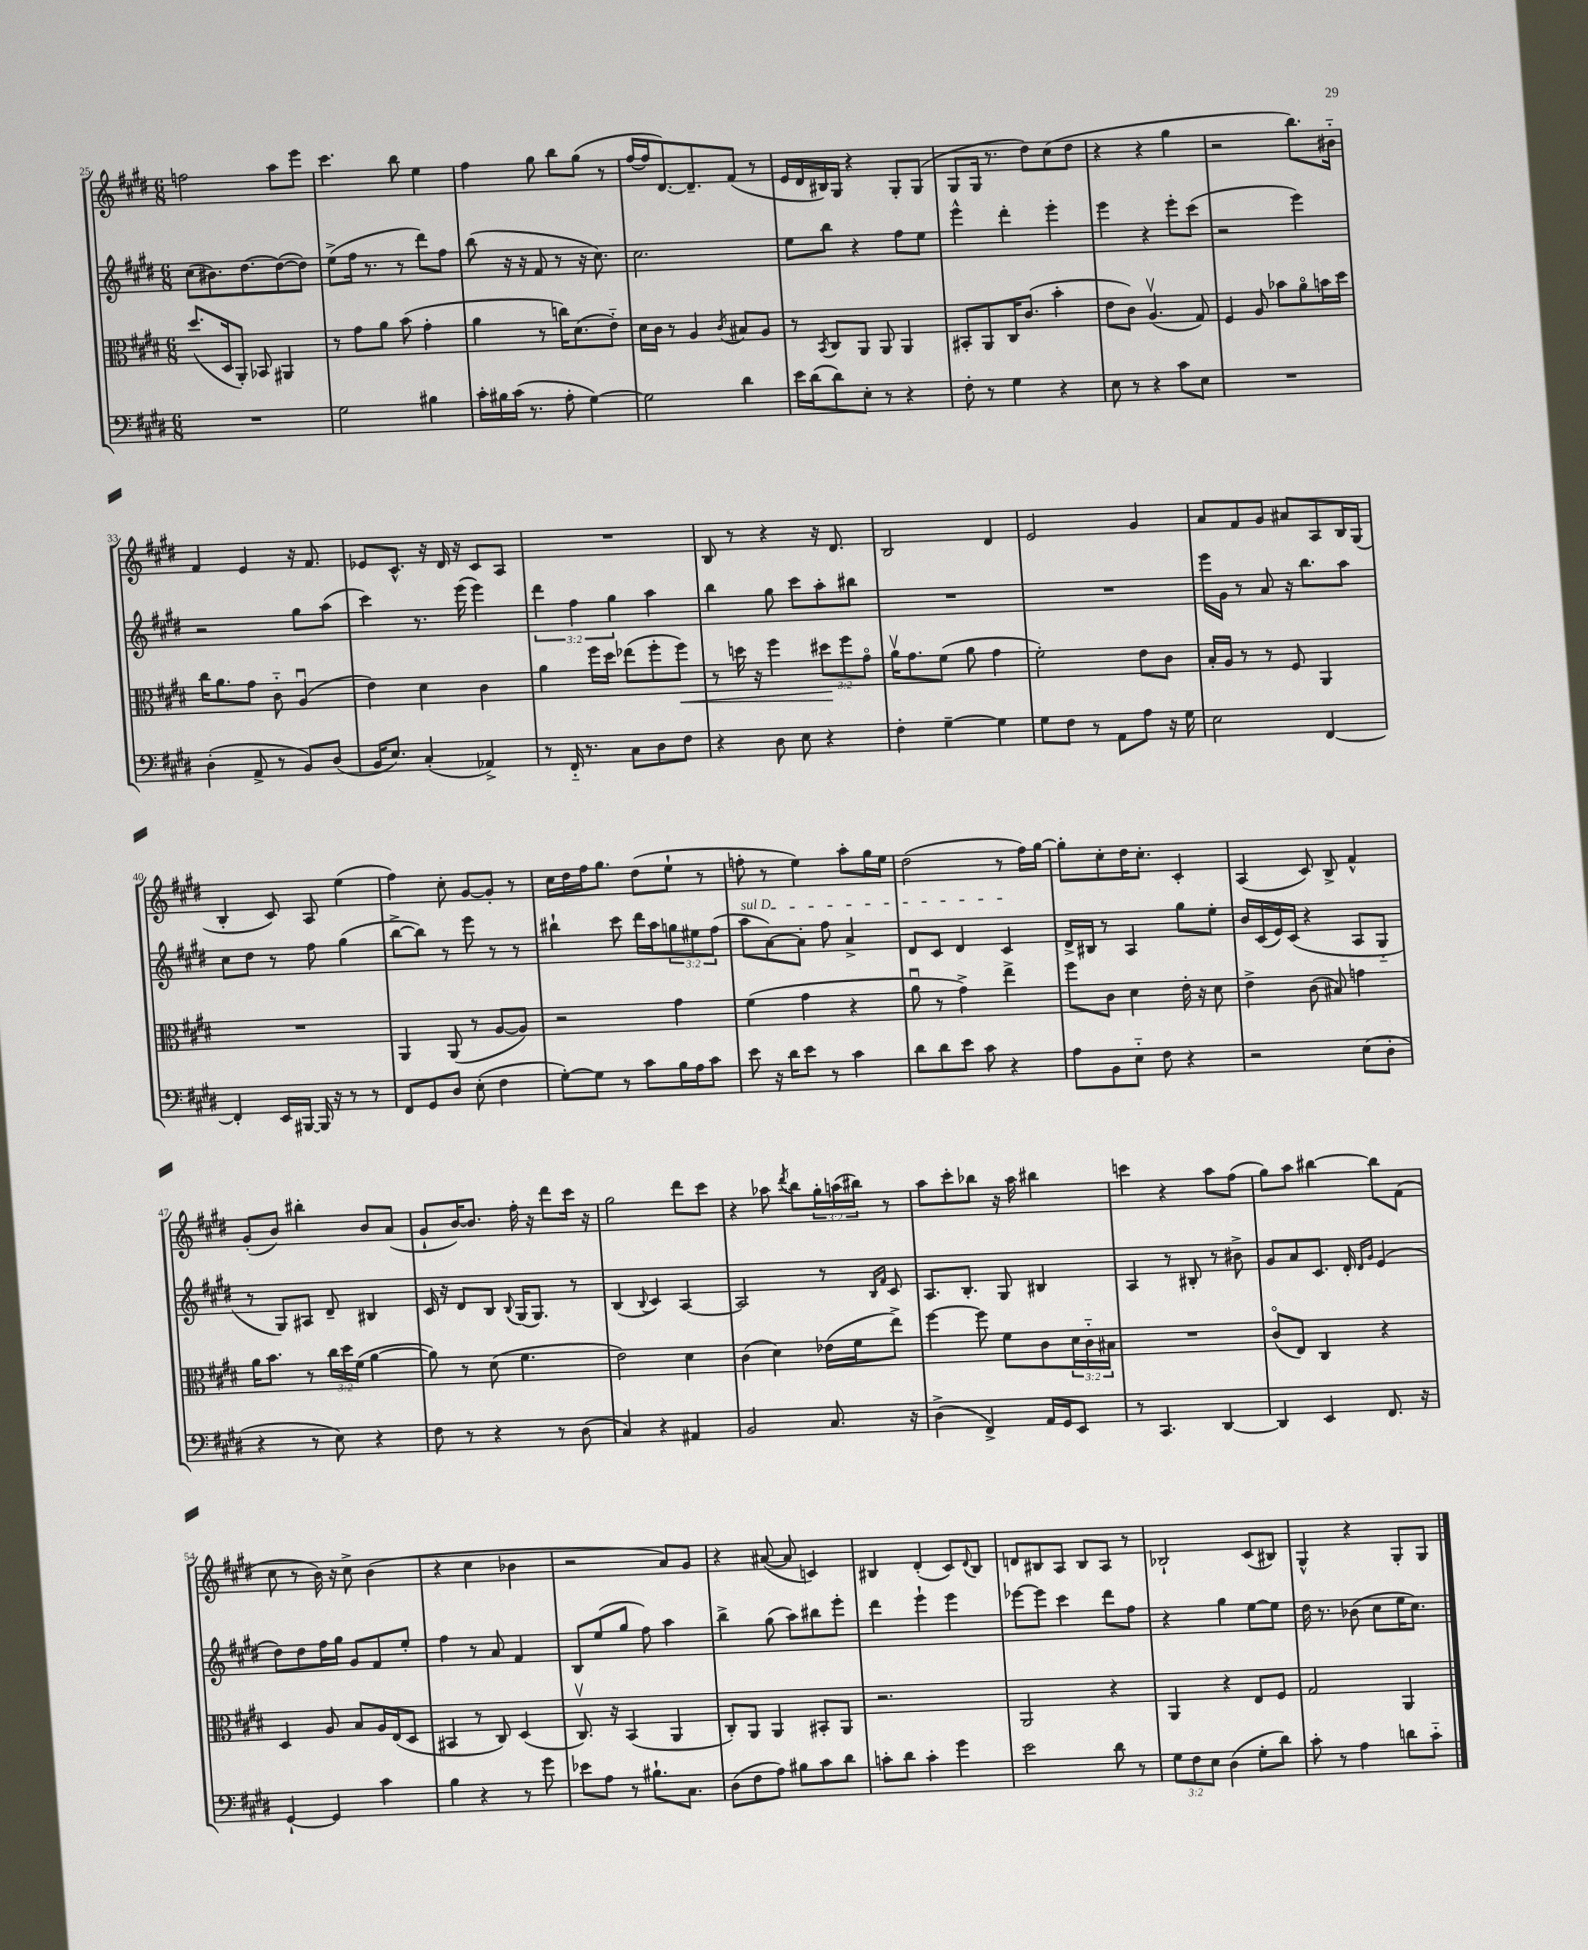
<<
\new StaffGroup <<
\new Staff = "s0" {
    \clef treble \key e \major \numericTimeSignature \time 6/8 \override Staff.TupletNumber.text = #tuplet-number::calc-fraction-text
    f''2 a''8 e'''8 |
    cis'''4. b''8 e''4 |
    fis''4 gis''8 b''8 gis''8( r8 |
    fis''16~ fis''16 dis'8.~) dis'8.-- fis'8( r8 |
    e'16 dis'16 bis16) gis16 r4 gis8-. gis8( |
    gis8 gis16 r8. dis''8) cis''8( dis''8 |
    r4 r4 gis''4 |
    r2 b''8.) bis'16-_ |
    fis'4 e'4 r16 fis'8. |
    ees'8 cis'8.-^ r16 dis'16 r16 cis'8 a8 |
    R2. |
    b8 r8 r4 r16 dis'8. |
    b2 dis'4 |
    e'2 gis'4 |
    a'8 fis'8 gis'8 ais'8 a8 b16 gis16( |
    b4-. cis'8) a8 e''4( |
    fis''4) cis''8-. gis'8~ gis'8-. r8 |
    cis''16 dis''16 fis''16 gis''8. dis''8( e''8-! r8 |
    f''8-. r8 e''4) a''8-. gis''16 e''16 |
    dis''2( r8 fis''16) gis''16~ |
    gis''8-. cis''8-. dis''16 cis''8.-. cis'4-. |
    a4( cis'8) b8-> fis'4-^ |
    gis'8-.( b'8) bis''4-. b'8 a'8( |
    gis'8-! b'16~) b'8. fis''16-. r16 dis'''8 cis'''16 r16 |
    gis''2 dis'''8 cis'''8 |
    r4 aes''8 \acciaccatura { dis'''8 } b''8 \tuplet 3/2 { gis''16-. a''16( bis''16) } r8 |
    a''8 cis'''8-. bes''8 r16 a''16 bis''4 |
    c'''4 r4 a''8 fis''8( |
    gis''8) a''8 bis''4~ bis''8 fis'8( |
    cis''8 r8 b'16) r16 cis''8-> b'4( |
    r4 cis''4 bes'4 |
    r2 a'8) gis'8 |
    r4 ais'8~( ais'8 c'4) |
    bis4 dis'4-.( cis'8) \appoggiatura { dis'8 } bis8 |
    d'8 bis8 a8 bis8 a8 r8 |
    bes2-! cis'8( bis8) |
    gis4-^ r4 gis8-. gis8 \bar "|." |
}
\new Staff = "s1" {
    \clef treble \key e \major \numericTimeSignature \time 6/8 \override Staff.TupletNumber.text = #tuplet-number::calc-fraction-text
    cis''8( bis'8.) dis''8.~ dis''8~( dis''8) |
    e''8->( fis''16 r8. r8 dis'''8) fis''8 |
    b''8( r16 r16 fis'8 r8 r16 cis''8.) |
    cis''2. |
    e''8 b''8 r4 fis''8 e''8 |
    e'''4-^ dis'''4-. e'''4-. |
    e'''4 r4 e'''8-. cis'''8( |
    r2 e'''4) |
    r2 gis''8 a''8( |
    cis'''4) r8. e'''16( e'''4) |
    \tuplet 3/2 { dis'''4 fis''4 gis''4 } a''4 |
    b''4 gis''8 cis'''8 a''8-. bis''8 |
    R2. |
    R2. |
    e'''16 gis'16 r8 a'8 r16 b''8. a''8 |
    cis''8 dis''8 r8 fis''8 gis''4( |
    b''8~-> b''8) r8 e'''8 r8 r8 |
    bis''4-! cis'''8 dis'''16 a''16 \tuplet 3/2 { g''8 eis''8 fis''8( } |
    \once \override TextSpanner.bound-details.left.text = \markup { \italic "sul D" } a''8\startTextSpan a'8~) a'8-. fis''8 a'4-> |
    dis'8 cis'8 dis'4 cis'4\stopTextSpan |
    dis'16-> bis16 r8 a4 gis''8 e''8-. |
    b'16 cis'16( e'16) cis'16( r4 a8 gis8-_ |
    r8 gis8) ais8 dis'8-- bis4 |
    cis'16 r16 dis'8 b8 \appoggiatura { b8 } gis16( gis8.) r8 |
    b4( \appoggiatura { b8 } cis'4) a4~ |
    a2 r8 \grace { b16 fis'16 } cis'8 |
    a8. b8.-. gis8 bis4 |
    a4 r8 bis8-. r8 bis'8-> |
    gis'8 a'8 cis'8. dis'16-. \grace { dis'16 gis'16 } e'4( |
    dis''8) dis''8 fis''16 gis''16 gis'8 fis'8 e''8-. |
    fis''4 r8 a'8 fis'4 |
    b8 e''8( gis''8 fis''8) a''4 |
    b''4-> gis''8( a''8) bis''8 e'''8-. |
    dis'''4 e'''4-! e'''4 |
    ees'''8~ ees'''8 cis'''4 dis'''8 fis''8 |
    r4 gis''4 e''8~ e''8 |
    dis''16 r8. bes'8( cis''8 e''16 cis''8.) \bar "|." |
}
\new Staff = "s2" {
    \clef alto \key e \major \numericTimeSignature \time 6/8 \override Staff.TupletNumber.text = #tuplet-number::calc-fraction-text
    dis''8.( dis16 a,8-.) bes,8 ais,4 |
    r8 gis'8 a'8 b'8( gis'4-. |
    a'4 r8 c''16) dis'8.( e'8-_) |
    dis'16 cis'16 r8 a4 \acciaccatura { cis'8 } bis8 a8 |
    r8 \acciaccatura { b,8 } cis8 a,8 a,8 a,4 |
    bis,8-. a,8 cis16 cis'8.( b'4-. |
    e'8 cis'8) a4.\upbow( gis8) |
    fis4 a8 bes'8 a'8\flageolet b'16 dis''16 |
    cis''16 a'8. gis'8 cis'8-_ a4\downbow( |
    e'4) dis'4 cis'4 |
    a'4 fis''16 dis''16 ees''8( fis''8-. fis''8\<) |
    r8 d''16 r16 fis''4 \tuplet 3/2 { dis''8\! fis''8 gis'8\flageolet } |
    a'16\upbow gis'8. fis'8( a'8 gis'4 |
    fis'2-.) e'8 cis'8 |
    b16-. a16 r8 r8 fis8 a,4 |
    R2. |
    a,4 a,8( r8 a8~ a8) |
    r2 gis'4 |
    fis'4( gis'4 r4 |
    a'8\downbow r8 gis'4->) e''4-> |
    fis''8 cis'8 dis'4 e'16-. r16 dis'8 |
    e'4-> cis'8( bis8) g'4 |
    a'16 b'8. r8 \tuplet 3/2 { cis''16 dis''16 fis'16( } a'4~ |
    a'8) r8 dis'8( fis'4. |
    e'2) dis'4 |
    cis'4( dis'4) ees'16( fis'16 e''8->) |
    fis''4~ fis''8 fis'8 cis'8 \tuplet 3/2 { dis'16 cis'16-_ bis16 } |
    R2. |
    cis'8\flageolet( e8) cis4 r4 |
    dis4 a8 b8 a16 e16( dis8 |
    bis,4 r8 cis8) dis4( |
    cis8.\upbow) r16 b,4( a,4 |
    cis8-.) a,8 a,4 bis,8-. a,8 |
    r2. |
    a,2 r4 |
    a,4 r4 e8 fis8 |
    gis2 a,4 \bar "|." |
}
\new Staff = "s3" {
    \clef bass \key e \major \numericTimeSignature \time 6/8 \override Staff.TupletNumber.text = #tuplet-number::calc-fraction-text
    R2. |
    gis2 bis4 |
    cis'16-. bis16 cis'16( r8. a8-. gis4~) |
    gis2 dis'4 |
    e'16 dis'16( dis'8) e8-. r8 r4 |
    fis8-. r8 gis4 r4 |
    e8 r8 r4 cis'8 e8 |
    R2. |
    dis4-.( a,8-> r8 b,8) dis8( |
    b,16 e8.) cis4-.( aes,4->) |
    r8 fis,16-_ r8. cis8 dis8 fis8 |
    r4 dis8 e8 r4 |
    fis4-. gis4~-- gis4 |
    gis8 fis8 r8 a,8 a8 r16 gis16 |
    e2 fis,4~ |
    fis,4-. e,16 bis,,16~ bis,,16 r16 r8 r8 |
    fis,8 gis,8 dis8 e8-.( fis4 |
    gis8~-.) gis8 r8 cis'8 b16 a16 cis'8 |
    e'8 r16 dis'16 e'8 r8 cis'4 |
    dis'8 dis'8 e'8 cis'8 r4 |
    a8 b,8 e8-_ fis8 r4 |
    r2 e8( dis8-. |
    r4 r8 e8) r4 |
    fis8 r8 r4 r8 dis8( |
    cis4) r4 ais,4 |
    b,2 cis8. r16 |
    dis4->( fis,4->) a,16 gis,16 e,8 |
    r8 cis,4. dis,4~ |
    dis,4 e,4 fis,8. r16 |
    gis,4~-! gis,4 cis'4 |
    b4 r4 r8 gis'8 |
    ees'8 a8 r8 bis8.-! cis8. |
    dis8( fis8 a8) bis8 cis'8 dis'8 |
    c'8-. dis'8 c'4-. gis'4 |
    e'2 dis'8 r8 |
    \tuplet 3/2 { gis8 fis8 e8 } dis4( gis8-. dis'8) |
    cis'8-. r8 a4 d'8 cis'8-_ \bar "|." |
}
>>
>>
\layout { \context { \Score currentBarNumber = #25 } }
